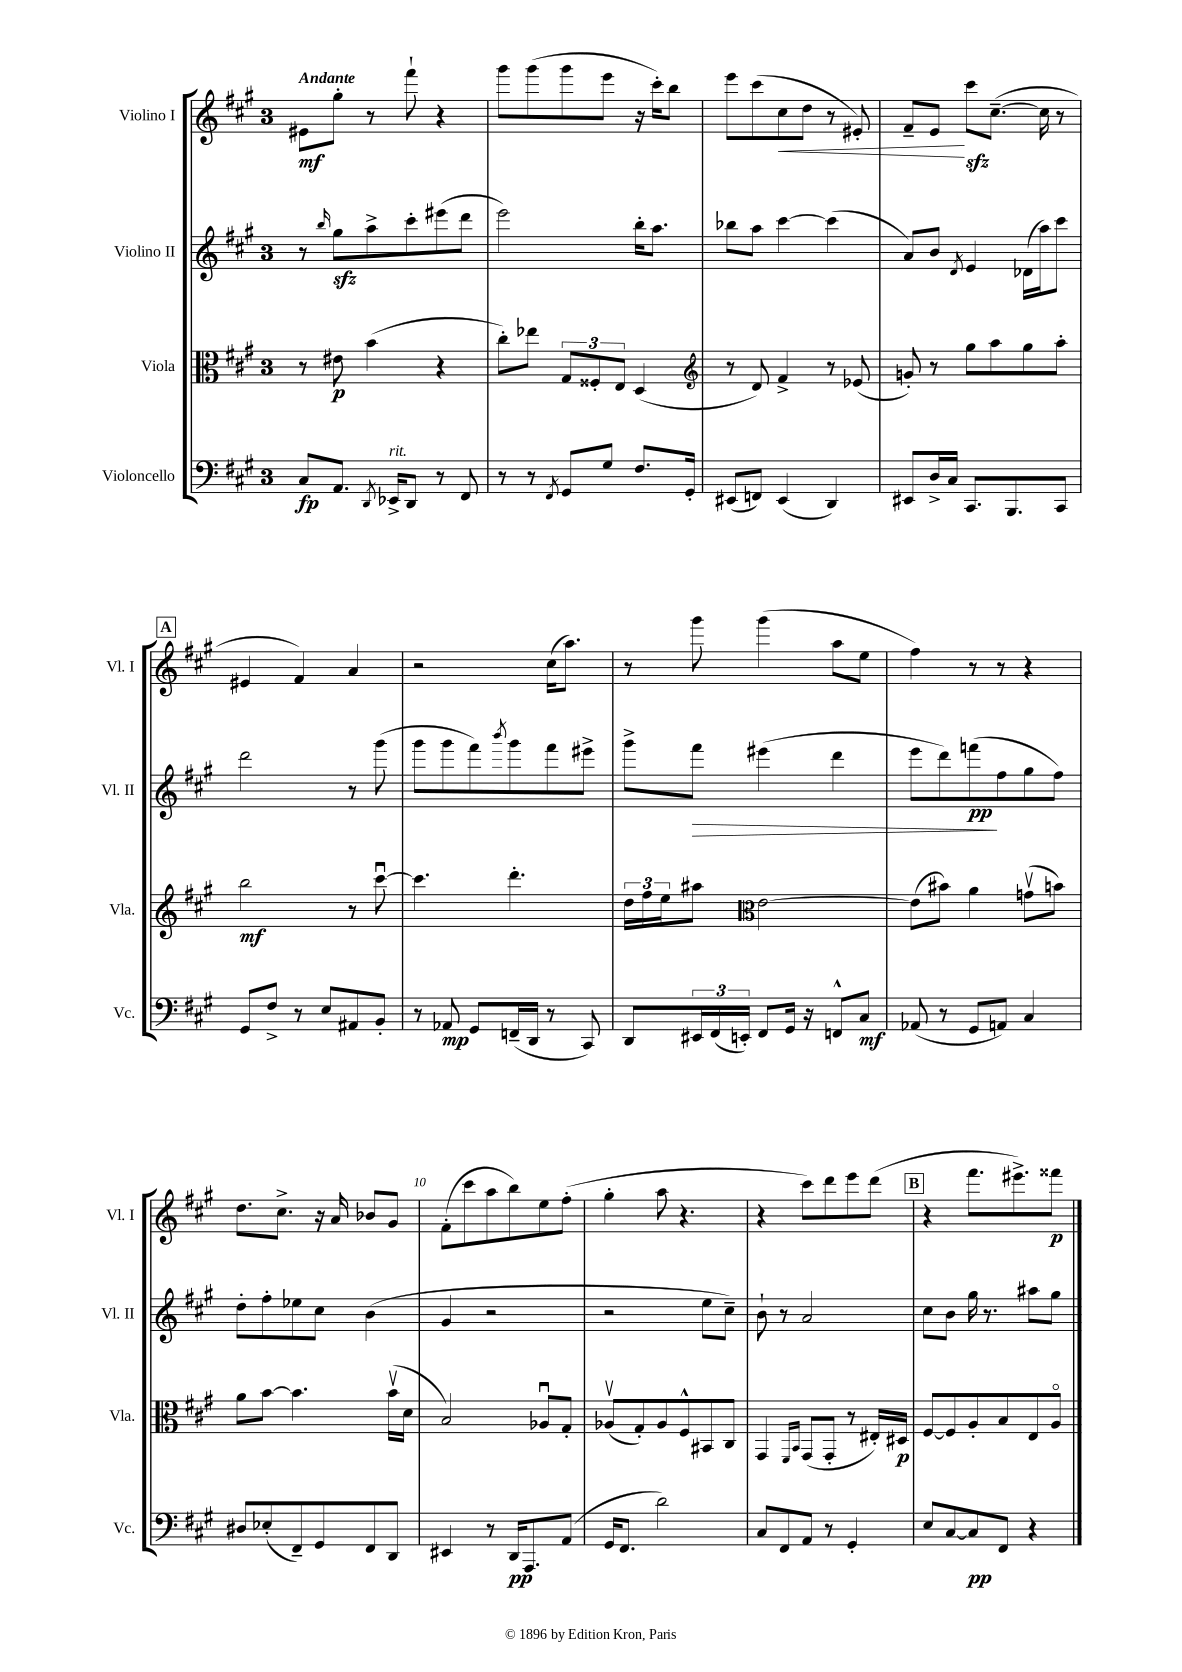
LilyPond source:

<<
\new StaffGroup <<
\new Staff = "s0" \with { instrumentName = "Violino I" shortInstrumentName = "Vl. I" } {
    \clef treble \key a \major \once \override Staff.TimeSignature.style = #'single-digit \time 3/4 \tempo "Andante"
    eis'8\mf gis''8-. r8 fis'''8-! r4 |
    gis'''8 gis'''8( gis'''8 e'''8 r16 cis'''16-.) b''8 |
    e'''8 cis'''8( cis''8\< d''8 r8 eis'8-.) |
    fis'8-- e'8\! cis'''8\sfz cis''8.~--( cis''16 r8 |
    \mark \markup { \box "A" } eis'4 fis'4) a'4 |
    r2 cis''16( a''8.) |
    r8 gis'''8 gis'''4( a''8 e''8 |
    fis''4) r8 r8 r4 |
    d''8. cis''8.-> r16 a'16 bes'8 gis'8 |
    fis'8-.( cis'''8 a''8 b''8) e''8 fis''8-.( |
    gis''4-. a''8 r4. |
    r4 cis'''8) d'''8 e'''8 d'''8( |
    \mark \markup { \box "B" } r4 fis'''8. eis'''8.->) fisis'''8\p \bar "|." |
}
\new Staff = "s1" \with { instrumentName = "Violino II" shortInstrumentName = "Vl. II" } {
    \clef treble \key a \major \once \override Staff.TimeSignature.style = #'single-digit \time 3/4
    r8 \grace { b''16 } gis''8\sfz a''8-> cis'''8-. eis'''8( d'''8 |
    e'''2) b''16-. a''8. |
    bes''8 a''8 cis'''4~ cis'''4( |
    a'8) b'8 \acciaccatura { d'8 } e'4 des'16( a''16) cis'''8 |
    \mark \markup { \box "A" } d'''2 r8 gis'''8( |
    gis'''8 gis'''8 fis'''8) \acciaccatura { b'''8 } gis'''8 fis'''8 eis'''8-> |
    gis'''8-> fis'''8\> eis'''4( d'''4 |
    e'''8 d'''8) f'''8\pp\!( fis''8 gis''8 fis''8) |
    d''8-. fis''8-. ees''8 cis''8 b'4( |
    gis'4 r2 |
    r2 e''8 cis''8--) |
    b'8-! r8 a'2 |
    \mark \markup { \box "B" } cis''8 b'8 gis''16 r8. ais''8 gis''8 \bar "|." |
}
\new Staff = "s2" \with { instrumentName = "Viola" shortInstrumentName = "Vla." } {
    \clef alto \key a \major \once \override Staff.TimeSignature.style = #'single-digit \time 3/4
    r8 eis'8\p b'4( r4 |
    cis''8-.) ees''8 \tuplet 3/2 { gis8 fisis8-. e8 } d4( |
    \clef treble r8 d'8) fis'4-> r8 ees'8( |
    g'8-.) r8 gis''8 a''8 gis''8 a''8-. |
    \mark \markup { \box "A" } b''2\mf r8 cis'''8~\downbow |
    cis'''4. d'''4.-. |
    \tuplet 3/2 { d''16 fis''16 e''16 } ais''8 \clef alto e'2~ |
    e'8( bis'8) a'4 g'8\upbow( b'8) |
    a'8 b'8~ b'4. b'16\upbow( d'16 |
    b2) aes8\downbow gis8-. |
    aes8\upbow( gis8-.) aes8 fis8-^ bis,8 cis8 |
    gis,4 \grace { fis,16 b,16 } gis,8( gis,8-. r8 eis16-.) dis16\p |
    \mark \markup { \box "B" } fis8~ fis8 a8-. b8 e8 a8\flageolet \bar "|." |
}
\new Staff = "s3" \with { instrumentName = "Violoncello" shortInstrumentName = "Vc." } {
    \clef bass \key a \major \once \override Staff.TimeSignature.style = #'single-digit \time 3/4
    cis8\fp a,8. \acciaccatura { d,8 } ees,16->^\markup { \italic "rit." } d,8 r8 fis,8 |
    r8 r8 \acciaccatura { fis,8 } gis,8 gis8 fis8. gis,16-. |
    eis,8( f,8) eis,4( d,4) |
    eis,8 d16-> cis16 cis,8. b,,8. cis,8 |
    \mark \markup { \box "A" } gis,8 fis8-> r8 e8 ais,8 b,8-. |
    r8 aes,8\mp gis,8 f,16--( d,16 r8 cis,8) |
    d,8 \tuplet 3/2 { eis,16 fis,16( e,16-.) } fis,8 gis,16 r16 f,8-^ cis8\mf |
    aes,8( r8 gis,8 a,8) cis4 |
    dis8 ees8-.( fis,8--) gis,8 fis,8 d,8 |
    eis,4 r8 d,16\pp a,,8. a,8( |
    gis,16 fis,8. d'2) |
    cis8 fis,8 a,8 r8 gis,4-. |
    \mark \markup { \box "B" } e8 cis8~ cis8\pp fis,8 r4 \bar "|." |
}
>>
>>
\layout { \context { \Score \override BarNumber.break-visibility = ##(#f #t #t) barNumberVisibility = #(every-nth-bar-number-visible 5) } }
